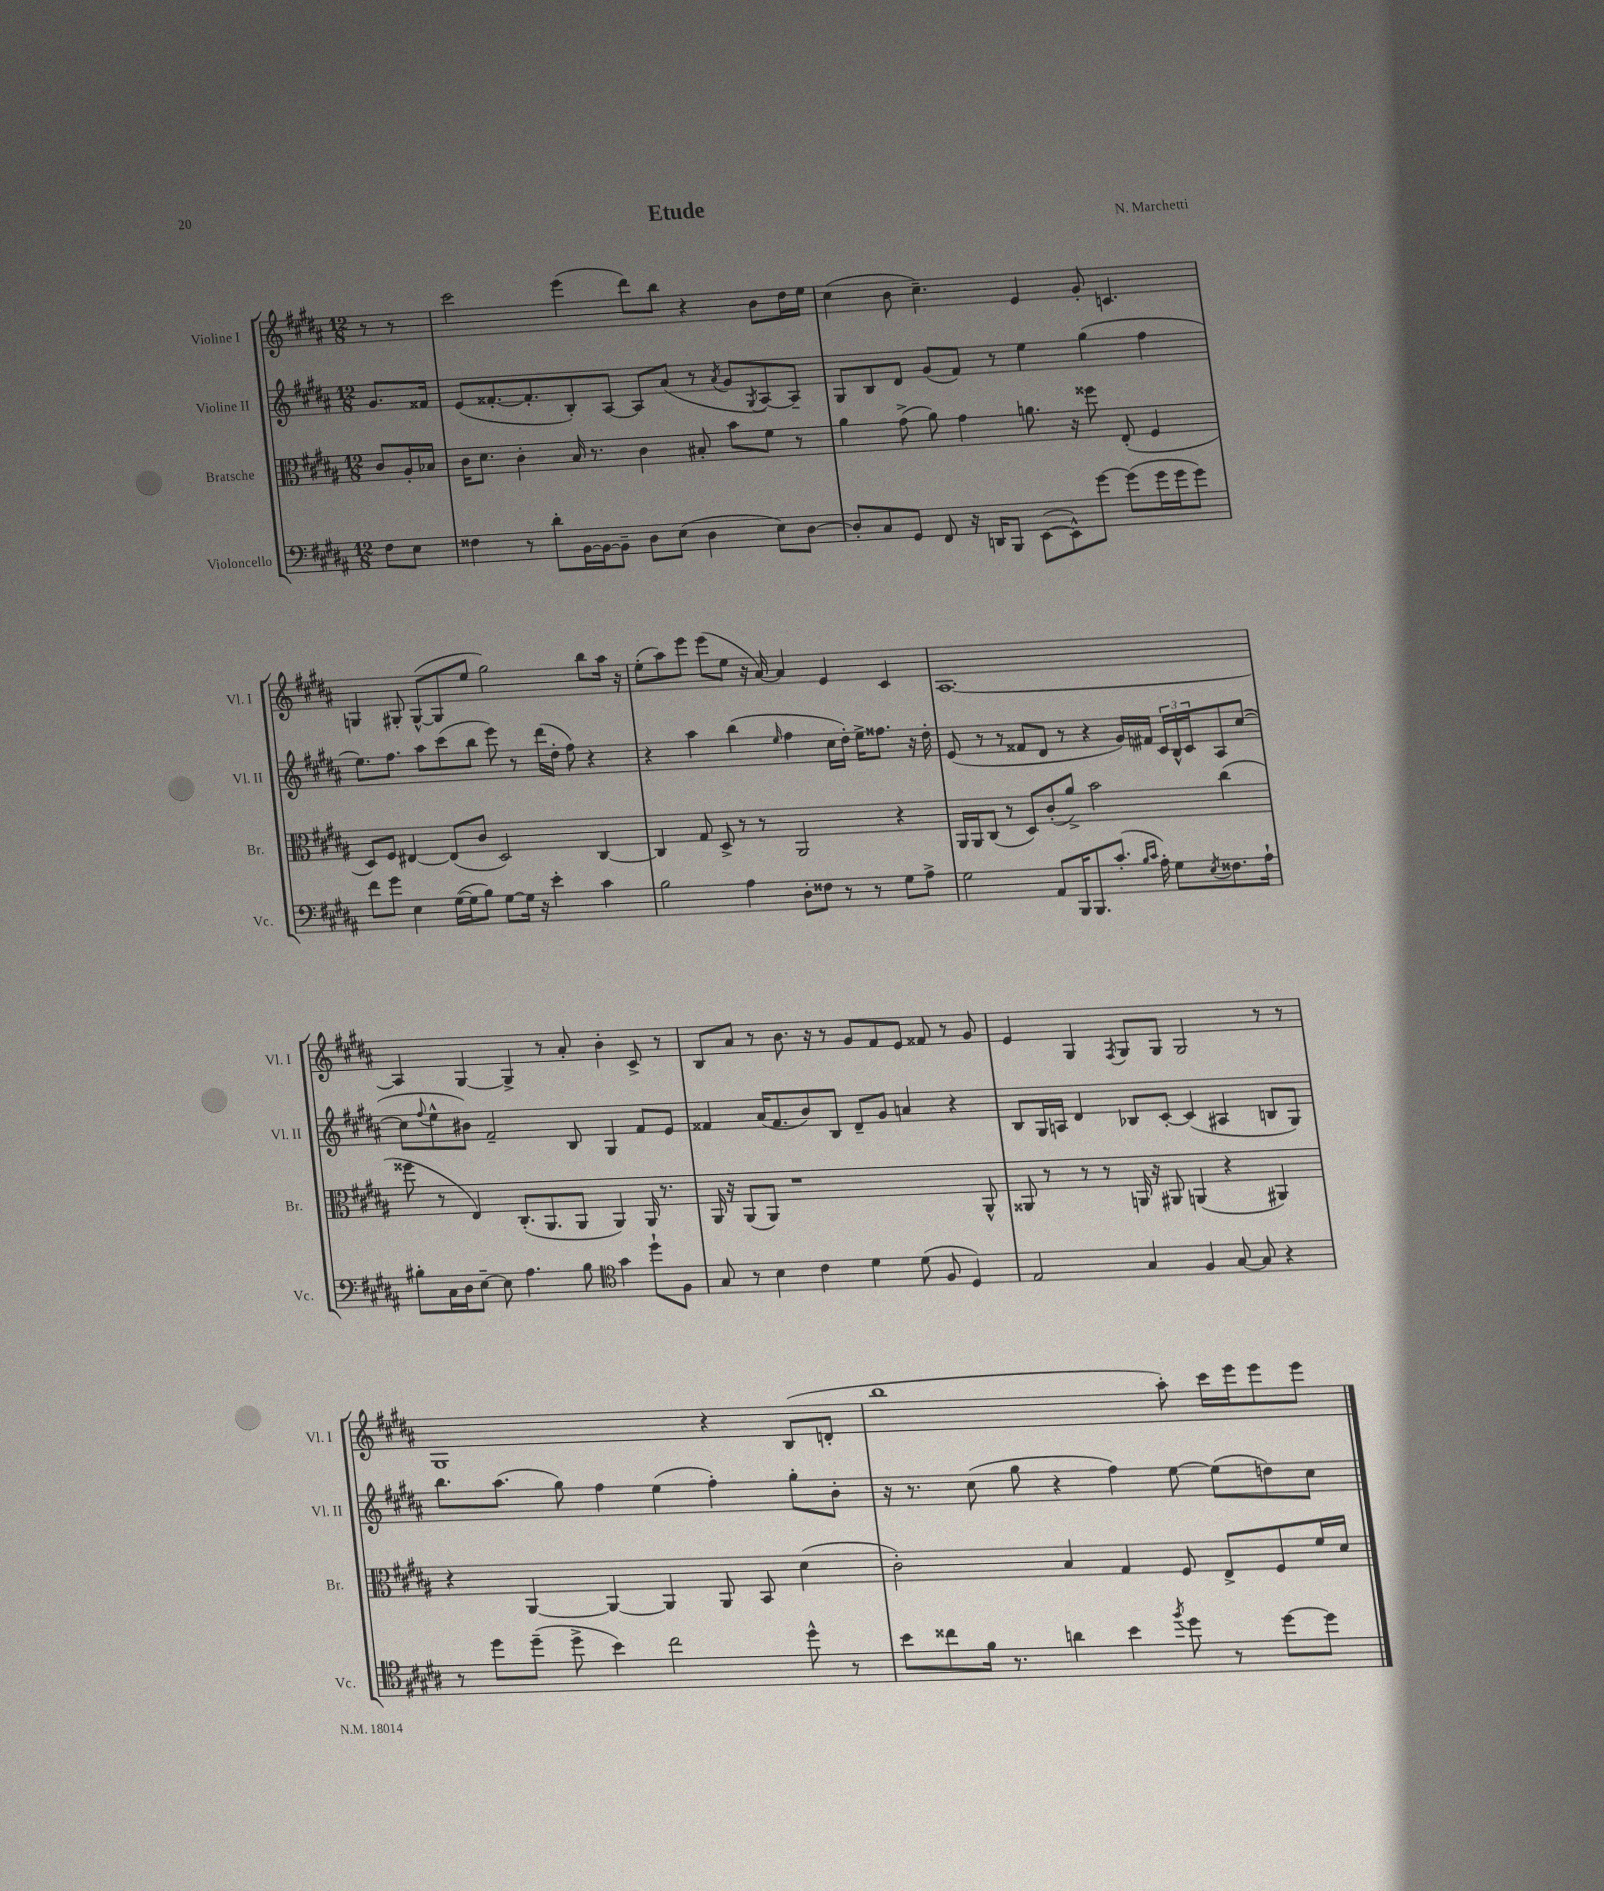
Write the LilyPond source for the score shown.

\header { title = "Etude" composer = "N. Marchetti" }
<<
\new StaffGroup <<
\new Staff = "s0" \with { instrumentName = "Violine I" shortInstrumentName = "Vl. I" } {
    \clef treble \key b \major \numericTimeSignature \time 12/8 \partial 4
    r8 r8 |
    cis'''2 e'''4( dis'''8) b''8 r4 b'8 dis''16 e''16 |
    cis''4( b'8 cis''4.--) e'4 gis'8-. c'4. |
    g4 gis8-. gis8~-^( gis8 e''8 gis''2) b''8 ais''16 r16 |
    e''8-.( ais''8) e'''8 e'''8( e''8 r16 ais'16~) ais'4 e'4 cis'4 |
    ais1.~ |
    ais4 gis4~ gis4-> r8 ais'8-. b'4-. cis'8-> r8 |
    b8 ais'8 r8 b'8. r16 r8 gis'8 fis'8 e'8 fisis'8 r8 gis'8 |
    e'4 gis4 \acciaccatura { fis8 } gis8 gis8 gis2 r8 r8 |
    gis1 r4 b8( d'8-. |
    b''1 ais''8-.) cis'''16 e'''16 e'''8 e'''8 \bar "|." |
}
\new Staff = "s1" \with { instrumentName = "Violine II" shortInstrumentName = "Vl. II" } {
    \clef treble \key b \major \numericTimeSignature \time 12/8 \partial 4
    gis'8. fisis'16 |
    e'8( fisis'8.~-. fisis'8.-. b8-.) ais8~ ais8 ais'8( r8 \acciaccatura { ais'8 } gis'8 \acciaccatura { gis8 } ais8~) ais8-- |
    gis8 b8 dis'8 gis'8( fis'8) r8 e''4 gis''4( fis''4 |
    e''8.) fis''8. ais''8 cis'''8( b''8 e'''8) r8 dis'''16( dis''16-. fis''8) r4 |
    r4 ais''4 b''4( \grace { e''16 } fis''4 cis''16 dis''16-.) e''16-> fisis''8. r16 dis''16-. |
    e'8( r8 r8 fisis'8 dis'8 r8 r4 gis'16) fis'16 \tuplet 3/2 { cis'16 b16-^ cis'16 } ais8 cis''8~( |
    cis''8 \appoggiatura { fis''8 } e''8-^ bis'8) fis'2-- b8 gis4 fis'8 e'8 |
    fisis'4 ais'16( fisis'8. b'8) b8 dis'8-- gis'8 a'4 r4 |
    b8 gis16 a16 dis'4 bes8 cis'8~-. cis'4( ais4 b8 gis8) |
    b''8. ais''8.( gis''8) fis''4 e''4( fis''4-.) gis''8-. b'8-. |
    r16 r8. cis''8( gis''8 r4 fis''4) e''8~ e''8( d''8) cis''8 \bar "|." |
}
\new Staff = "s2" \with { instrumentName = "Bratsche" shortInstrumentName = "Br." } {
    \clef alto \key b \major \numericTimeSignature \time 12/8 \partial 4
    cis'8 ais16-. bes16 |
    cis'16 dis'8. cis'4-. b16 r8. cis'4 bis8-. b'8 fis'8 r8 |
    ais'4 gis'8->( ais'8) gis'4 a'8. r16 fisis''8 e8-.( fis4 |
    dis8) fis8 eis4~ eis8( cis'8 dis2) cis4~ |
    cis4 gis8 dis8-> r8 r8 ais,2 r4 |
    ais,16 ais,16 cis8( r8 dis8) cis'8-.( ais'8->) b'2 cis''4( |
    fisis''8 r8 e4) cis8.-.( ais,8. ais,8 ais,4) ais,16 r8. |
    ais,16 r16 ais,8( ais,8) r1 ais,8-^ |
    aisis,8 r8 r8 r8 a,16 r16 ais,8 a,4( r4 ais,4) |
    r4 ais,4~ ais,4~ ais,4 ais,8 b,8 dis'4( |
    cis'2-.) b4 gis4 fis8 e8-> fis8 fis'16 dis'16 \bar "|." |
}
\new Staff = "s3" \with { instrumentName = "Violoncello" shortInstrumentName = "Vc." } {
    \clef bass \key b \major \numericTimeSignature \time 12/8 \partial 4
    fis8 e8 |
    fisis4 r8 dis'8-. b,16~ b,16~ b,8-- dis8 e8( dis4 e8) dis8~ |
    dis8-. cis8 gis,8 fis,8 r16 d,16 b,,8 e,8~( e,8-^) gis'8~ gis'8( gis'16 gis'16 gis'8) |
    fis'8 gis'8 e4 gis16~( gis16 b8) gis8~ gis16 r16 e'4-. cis'4 |
    b2 ais4 dis8-. fisis8 r8 r8 gis8 ais8-> |
    gis2 ais,8 b,,16 b,,8. cis'8.-.( \grace { b16 cis'16 } ais16-.) gis8 \acciaccatura { e8 } fisis8. ais16-! |
    bis8-. cis16 dis16 e8~-- e8 ais4. bis8 \clef tenor gis'4 dis''8-! fis8 |
    gis8 r8 b4 cis'4 dis'4 dis'8( fis8 dis4) |
    e2 gis4 fis4 gis8~ gis8 r4 |
    r8 dis''8 dis''8--( dis''8-> b'4) cis''2 dis''8-^ r8 |
    b'8 cisis''8 fis'16 r8. a'4 b'4 \acciaccatura { fis''8 } dis''8 r8 dis''8~ dis''8 \bar "|." |
}
>>
>>
\layout { \context { \Score \remove "Bar_number_engraver" } }
